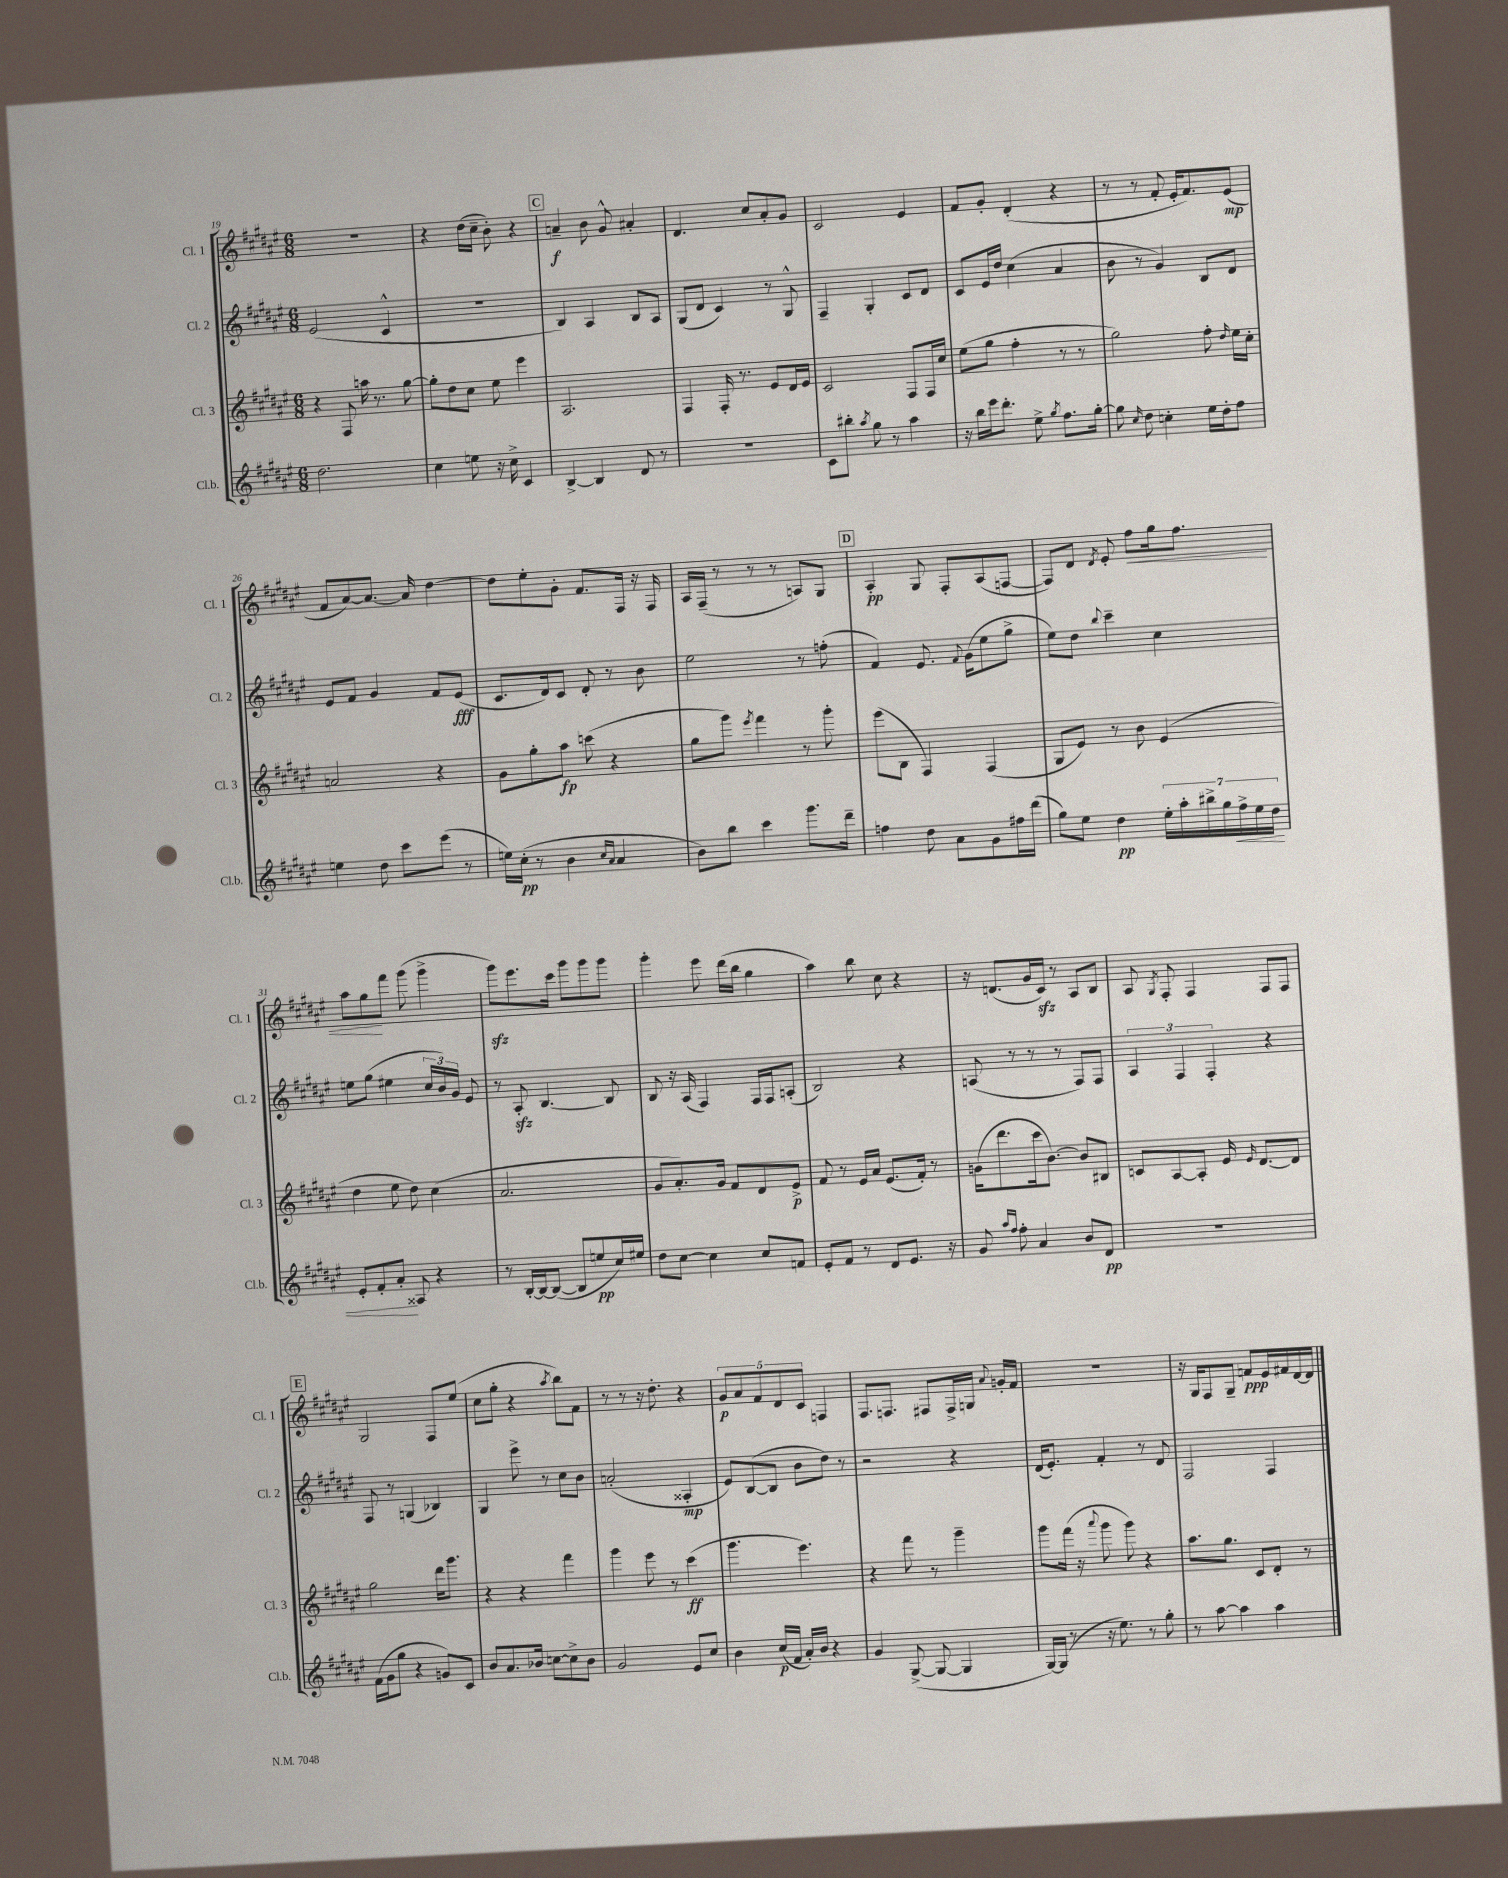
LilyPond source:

<<
\new StaffGroup <<
\new Staff = "s0" \with { instrumentName = "Cl. 1" shortInstrumentName = "Cl. 1" } {
    \clef treble \key fis \major \numericTimeSignature \time 6/8
    \autoBeamOff R2. |
    r4 dis''16[( cis''16]-- b'8-.) r4 |
    \mark \markup { \box "C" } a'4--\f b'8 gis'8-^ ais'4-. |
    dis'4. cis''8[ ais'8-. gis'8] |
    cis'2 eis'4 |
    fis'8[ gis'8]-. dis'4-.( r4 |
    r8 r8 fis'8-. eis'16[-. fis'8.) eis'8]\mp( |
    fis'8[ ais'8~) ais'8.]~ ais'16 dis''4~ |
    dis''8[ eis''8-. gis'8]-. fis'8.[ fis16] r16 fis16 |
    ais16[ fis16]--( r8 r8 r8 a8[) gis8] |
    \mark \markup { \box "D" } ais4-.\pp gis8 fis8[-. ais8( f8]~ |
    f8[) dis'8] \acciaccatura { dis'8 } eis'8-. fis''8[\< gis''16 fis''8.] |
    ais''8[ gis''8\! fis'''8] gis'''8( gis'''4-> |
    gis'''8[\sfz) eis'''8. cis'''16] gis'''8[ gis'''8 gis'''8] |
    gis'''4-. eis'''8 dis'''16[( b''16] gis''4 |
    ais''4) b''8 cis''8 r4 |
    r16 d'8.[( gis'16 cis'16]\sfz) r8 ais8[ b8] |
    ais8 \acciaccatura { gis8 } fis8-. fis4 fis8[ fis8] |
    \mark \markup { \box "E" } gis2 fis8[ eis''8]( |
    cis''8[ gis''8]-. r4 \acciaccatura { ais''8 } b''8[) fis'8] |
    r8 r8 r16 dis''8.-. r4 |
    \tuplet 5/4 { gis'8[\p ais'8 fis'8 dis'8 cis'8] } f4 |
    fis8.[ f8.] fis8[ fis16-> g16] \appoggiatura { ais'8 } g'16[-. fis'16] |
    R2. |
    r16 gis16[ fis8 gis8]-- f'8[\ppp eis'16 fis'16 dis'16~ dis'16] \bar "|." |
}
\new Staff = "s1" \with { instrumentName = "Cl. 2" shortInstrumentName = "Cl. 2" } {
    \clef treble \key fis \major \numericTimeSignature \time 6/8
    \autoBeamOff eis'2( cis'4-^ |
    R2. |
    \mark \markup { \box "C" } b4) ais4 b8[ ais8] |
    gis8[( dis'8] cis'4) r8 gis8-^ |
    fis4-- gis4-. cis'8[ dis'8] |
    cis'8[ eis'16 dis''16] cis''4( ais'4 |
    b'8 r8 gis'4) b8[ dis'8] |
    eis'8[ fis'8] gis'4 fis'8[ eis'8]\fff( |
    cis'8.[ dis'16) cis'8] dis'8-. r8 b'8 |
    eis''2 r8 f''8-.( |
    \mark \markup { \box "D" } fis'4) eis'8. \appoggiatura { fis'8 } gis'16[( eis''8 gis''8]-> |
    eis''8[) dis''8] \appoggiatura { b''8 } cis'''4-- cis''4 |
    e''8[ gis''8]( eis''4 \tuplet 3/2 { cis''16[ b'16) gis'16] } eis'8 |
    r8 ais8-.\sfz b4.~ b8 |
    b8 r16 ais16( fis4) fis16[ fis16 a8]-.( |
    b2) r4 |
    a8( r8 r8 r8 fis8[) fis8] |
    \tuplet 3/2 { ais4 fis4 fis4-. } r4 |
    \mark \markup { \box "E" } fis8 r8 g4( bes4) |
    gis4 eis'''8-> r8 cis''8[ b'8] |
    a'2-.( aisis4-.\mp |
    eis'8[) b8~( b8] b'8[ dis''8]) r8 |
    r2 r4 |
    dis'16[( eis'8.]-.) fis'4-. r8 dis'8 |
    fis2 fis4 \bar "|." |
}
\new Staff = "s2" \with { instrumentName = "Cl. 3" shortInstrumentName = "Cl. 3" } {
    \clef treble \key fis \major \numericTimeSignature \time 6/8
    \autoBeamOff r4 fis8 a''16 r8. gis''8~ |
    gis''8[-. dis''8 cis''8] eis''8 eis'''4 |
    \mark \markup { \box "C" } ais2. |
    fis4 fis16-. r8. eis'8[ dis'16 eis'16] |
    cis'2 fis8[ fis16 cis''16] |
    eis''8[( gis''8] fis''4-. r8 r8 |
    gis''2) fis''8-. \grace { dis''16 } eis''16[ cis''16]-. |
    a'2 r4 |
    gis'8[ gis''8-. ais''8]\fp c'''8( r4 |
    gis''8[ gis'''8]) \acciaccatura { eis'''8 } fis'''4 r8 gis'''8-. |
    \mark \markup { \box "D" } eis'''8[( b8] fis4) fis4( |
    gis8[ eis'8]) r8 b'8 eis'4( |
    dis''4 eis''8 dis''8) cis''4( |
    ais'2. |
    gis'8[ ais'8.-.) gis'16] fis'8[ dis'8 eis'8]->\p |
    fis'8 r8 eis'16[ ais'16] eis'8.[( fis'16]-.) r8 |
    g'16[( dis'''8. cis'''16 b'8.]~) b'8[ bis8] |
    c'8[ ais8~ ais8]-. eis'16 \grace { eis'16 } dis'8.[~ dis'8] |
    \mark \markup { \box "E" } gis''2 dis'''16[ gis'''8.] |
    r4 r4 fis'''4 |
    gis'''4 eis'''8 r8 cis'''4\ff( |
    gis'''4. eis'''4.) |
    r4 fis'''8 r8 gis'''4-- |
    gis'''8[ fis'''16]( r16 \appoggiatura { ais'''8 } gis'''8 gis'''8) r4 |
    ais''8.[ gis''8.] cis'8[ dis'8]-. r8 \bar "|." |
}
\new Staff = "s3" \with { instrumentName = "Cl.b." shortInstrumentName = "Cl.b." } {
    \clef treble \key fis \major \numericTimeSignature \time 6/8
    \autoBeamOff dis''2. |
    cis''4 e''8 r16 cis''16-> cis'4 |
    \mark \markup { \box "C" } b4~-> b4 dis'8 r8 |
    R2. |
    cis'8[ bis''8]-. \acciaccatura { ais''8 } gis''8 r8 ais''4 |
    r16 b''16[ eis'''16 dis'''8.]-. eis''8-> \acciaccatura { gis''8 } fis''8.[ gis''16]~-. |
    gis''8 \grace { cis''16 } dis''8 c''4-. eis''16[ dis''16-. fis''8] |
    e''4 dis''8 cis'''8[ eis'''8]( r8 |
    e''16[) cis''16]-.\pp( r8 b'4 \grace { cis''16[ ais'16] } ais'4 |
    b'8[) b''8] cis'''4 gis'''8.[ dis'''16]-- |
    \mark \markup { \box "D" } f''4 dis''8 ais'8[ gis'8 fis''16 dis'''16]( |
    gis''8[) eis''8] dis''4\pp \tuplet 7/4 { eis''16[-. ais''16-. bis''16-> gis''16 fis''16->\< eis''16 dis''16] } |
    eis'8[-. fis'8-. ais'8]-.\! aisis8 r4 |
    r8 b16[~-. b16~ b8]~( b8[ e''8\pp cis''16) eis''16] |
    dis''8[ cis''8]~ cis''4 cis''8[ f'8] |
    eis'8[-. fis'8] r8 dis'8[ eis'8.] r16 |
    gis'8 \grace { ais''16[ fis''16] } fis''8-. ais'4 b'8[ dis'8]\pp |
    R2. |
    \mark \markup { \box "E" } fis'16[( gis'16 gis''8] r4 g'8[) cis'8] |
    b'8[ ais'8. bes'16] c''8[~ c''8-> bes'8] |
    gis'2 eis'8[ cis''8] |
    b'4 cis''16[\p( fis'16] ais'16[-.) b'16] r4 |
    gis'4 gis8~->( gis8~ gis4 |
    gis16[~) gis16]( r8 r16 eis''8.) r8 gis''8-. |
    r8 ais''8~ ais''4 ais''4 \bar "|." |
}
>>
>>
\layout { \context { \Score currentBarNumber = #19 } }
